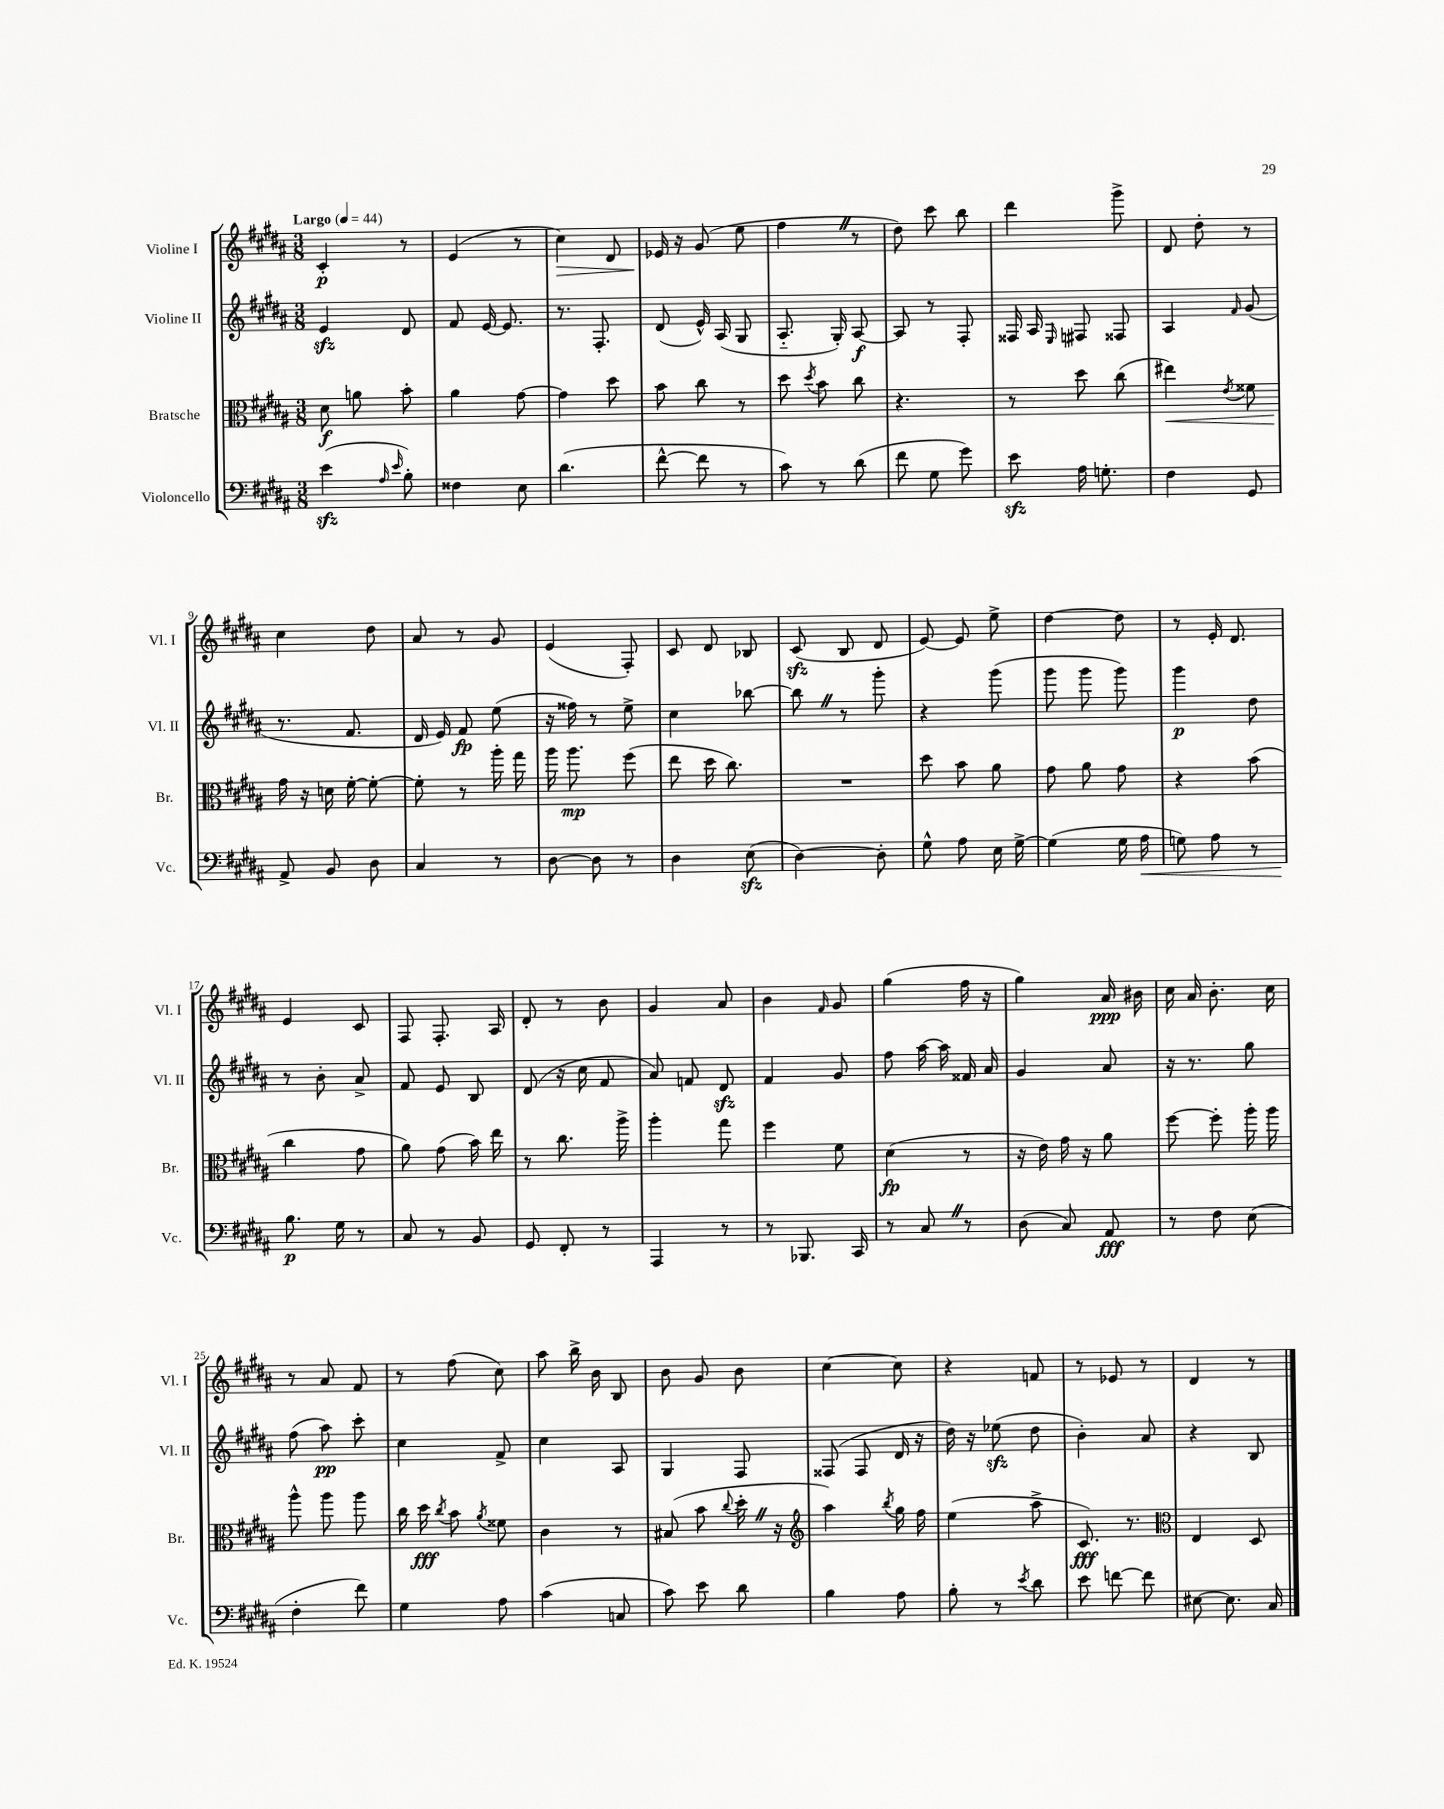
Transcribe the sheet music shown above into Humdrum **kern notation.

**kern	**kern	**kern	**kern
*staff4	*staff3	*staff2	*staff1
*clefF4	*clefC3	*clefG2	*clefG2
*k[f#c#g#d#a#]	*k[f#c#g#d#a#]	*k[f#c#g#d#a#]	*k[f#c#g#d#a#]
*M3/8	*M3/8	*M3/8	*M3/8
*MM44	*MM44	*MM44	*MM44
(4e	8d#	4e	4c#'
.	8a	.	.
16qqA#	.	.	.
16qqe	.	.	.
8B')	8b'	8d#	8r
=	=	=	=
4F##	4a#	8f#	(4e
.	.	[16e	.
.	.	8.e]	.
8E	[8g#	.	8r
=	=	=	=
(4.d#	4g#]	8.r	4cc#)
.	.	8.F#'	.
.	8dd#	.	8d#
=	=	=	=
[8f#^^	8b	(8d#	16e-
.	.	.	16r
8f#]	8cc#	16e^^)	(8g#
.	.	(16A#	.
8r	8r	8G#	8ee
=	=	=	=
8c#)	8dd#	8.A#'~	4ff#
.	8qdd#	.	.
8r	8b	.	.
.	.	16G#')	.
(8d#	8cc#	[8A#	8r
=	=	=	=
8f#	4.r	8A#]	8dd#)
8G#	.	8r	8ccc#
8g#)	.	8F#'	8bb
=	=	=	=
8e	8r	16F##	4ddd#
.	.	16A#	.
.	.	16qqE	.
16A#	8dd#	8F#	.
8.G'	.	.	.
.	(8cc#	8F##	8ggg#^
=	=	=	=
4F#	4ee#)	4A#	8d#
.	.	.	8dd#'
.	8qe	16qqf#	.
8GG#	8f##	(8g#	8r
=	=	=	=
8AA#^	16g#	8.r	4cc#
.	16r	.	.
8BB	16d	.	.
.	[16f#'	8.f#	.
8D#	8f#'_	.	8dd#
=	=	=	=
4C#	8f#']	16d#	8a#
.	.	16e)	.
.	8r	8f#	8r
8r	16aa#'	(8ee	8g#
.	16gg#	.	.
=	=	=	=
[8D#	16aa#	16r	(4e
.	8.aa#	16ff##)	.
8D#]	.	8r	.
8r	(8ff#	8ee^	8F#')
=	=	=	=
4D#	8ee	4cc#	8c#
.	16dd#	.	8d#
.	8.cc#)	.	.
(8E	.	[8bb-	8B-
=	=	=	=
[4D#)	4.r	8bb-]	(8c#
.	.	8r	8B
8D#']	.	8ggg#'	8d#
=	=	=	=
8G#^^	8dd#	4r	[8e)
8A#	8b	.	8e]
16E	8a#	(8ggg#	8ee^
[16G#^	.	.	.
=	=	=	=
(4G#]	8g#	8ggg#	[4dd#
.	8a#	8ggg#	.
16G#	8g#	8ggg#)	8dd#]
16A#	.	.	.
=	=	=	=
8G)	4r	4ggg#	8r
8A#	.	.	16e'
.	.	.	8.d#
8r	(8b	8dd#	.
=	=	=	=
8.B	4cc#	8r	4e
.	.	8b'	.
16G#	.	.	.
8r	8g#	8a#^	8c#
=	=	=	=
8C#	8a#)	8f#	8F#
8r	(8g#	8e	8.F#'
8BB	16b)	8B	.
.	16ee	.	16A#
=	=	=	=
8GG#	8r	(8d#	8d#'
8FF#'	8.cc#	16r	8r
.	.	16cc#	.
8r	.	8f#	8b
.	16aa#^	.	.
=	=	=	=
4AAA#	4aa#'	8a#)	4g#
.	.	8f	.
8r	8gg#	8d#	8a#
=	=	=	=
8r	4ff#	4f#	4b
8.BBB-	.	.	.
.	.	.	16qqf#
.	8f#	8g#	8g#
16CC#	.	.	.
=	=	=	=
8r	(4d#	8ff#	(4gg#
8C#	.	[16aa#	.
.	.	16aa#]	.
8r	8r	16f##	16ff#
.	.	16a#	16r
=	=	=	=
(8D#	16r	4g#	4gg#)
.	16e)	.	.
8C#)	16g#	.	.
.	16r	.	.
8AA#	8a#	8a#	16a#
.	.	.	16b#
=	=	=	=
8r	[8ff#	16r	16cc#
.	.	8.r	16a#
8F#	8ff#']	.	8.b'
(8E	16aa#'	8gg#	.
.	16aa#	.	16cc#
=	=	=	=
4F#'	8aa#^^	(8ff#	8r
.	8aa#	8aa#)	8a#
8f#)	8aa#	8ccc#'	8f#
=	=	=	=
4G#	16cc#	4cc#	8r
.	16dd#	.	.
.	8qcc#	.	.
.	8b	.	(8ff#
.	8qa#	.	.
8A#	8f##	8f#^	8cc#)
=	=	=	=
(4c#	4c#	4cc#	8aa#
.	.	.	16bb^
.	.	.	16b
8C	8r	8A#	8B
=	=	=	=
8c#)	(8B#	4G#	8b
8e	8b	.	8g#
.	8qqcc#	.	.
8d#	16dd#'	8F#	8b
.	16r	.	.
=	=	=	=
*	*clefG2	*	*
4B	4aa#)	(8F##	[4cc#
.	.	8F##	.
.	8qbb	.	.
8A#	16gg#	16d#	8cc#]
.	16ff#	16r	.
=	=	=	=
8B'	(4ee	16dd#)	4r
.	.	16r	.
8r	.	(8ee-	.
8qe	.	.	.
8d#	8aa#^	8dd#	8f
=	=	=	=
8e	8.c#)	4b')	8r
[8f	.	.	8e-
.	8.r	.	.
8f]	.	8a#	8r
=	=	=	=
*	*clefC3	*	*
[8E#	4E	4r	4d#
8.E#]	.	.	.
.	8D#	8B	8r
16C#	.	.	.
==	==	==	==
*-	*-	*-	*-
